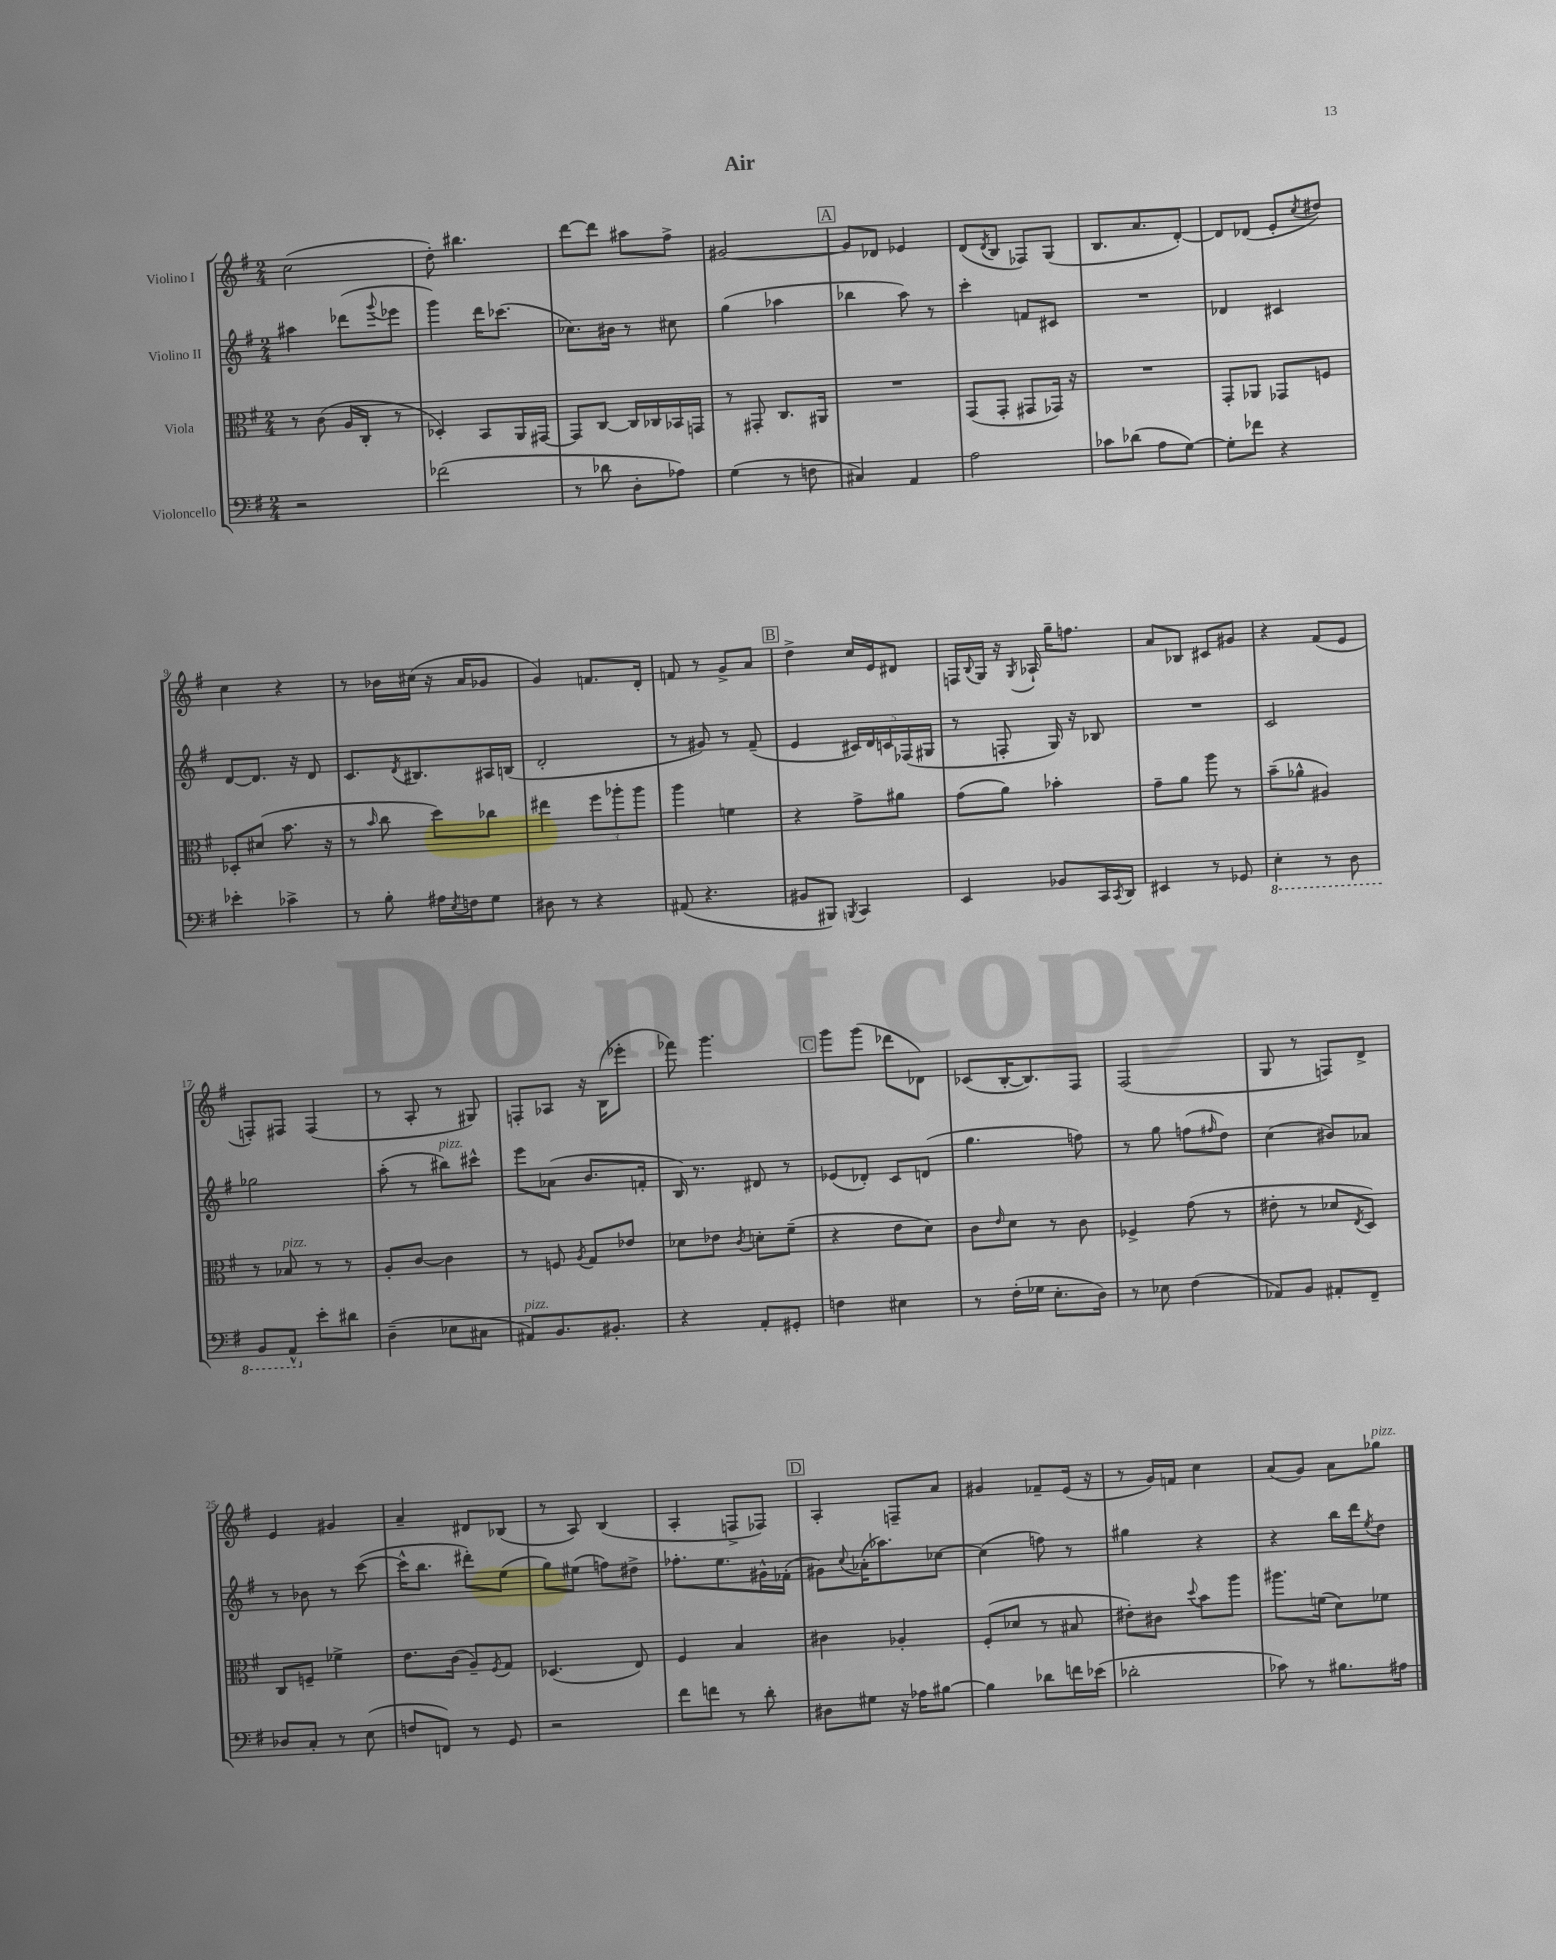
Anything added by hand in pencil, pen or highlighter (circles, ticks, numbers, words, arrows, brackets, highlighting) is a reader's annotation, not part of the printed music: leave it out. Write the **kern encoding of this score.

**kern	**kern	**kern	**kern
*staff4	*staff3	*staff2	*staff1
*clefF4	*clefC3	*clefG2	*clefG2
*k[f#]	*k[f#]	*k[f#]	*k[f#]
*M2/4	*M2/4	*M2/4	*M2/4
2r	8r	4aa#	(2cc
.	(8c	.	.
.	16A	(8ddd-	.
.	16C'	.	.
.	.	8qqggg	.
.	8r	8eee-	.
=	=	=	=
(2f-	4D-')	4ggg)	8dd')
.	.	.	4.bb#
.	8BB	16ddd	.
.	.	(8.ccc-	.
.	16AA	.	.
.	[16GG#	.	.
=	=	=	=
8r	8GG#]	8.cc-)	[8ddd
8d-	[8C	.	8ddd]
.	.	16b#	.
8D'	16C]	8r	8aa#
.	16C-	.	.
8A-)	16BB-	8cc#	8ff#^
.	16GG	.	.
=	=	=	=
(4G	8r	(4gg	[2g#
.	8GG#'	.	.
8r	8.C	4aa-	.
8F	.	.	.
.	16AA#	.	.
=	=	=	=
4C#)	2r	4bb-	8g#]
.	.	.	8d-
4AA	.	8aa)	4e-
.	.	8r	.
=	=	=	=
2A	(8GG	4ccc'	(8d
.	.	.	8qd
.	8GG'	.	8B
.	8GG#	8f	8F-)
.	16GG-)	8c#	(8G
.	16r	.	.
=	=	=	=
8c-	2r	2r	8.B
(8d-	.	.	.
.	.	.	8.a
8A	.	.	.
[8G)	.	.	[8d')
=	=	=	=
8G']	8GG'	4d-	8d]
8f-	8AA-	.	(8d-
4r	8GG-	4c#	8e'
.	.	.	8qcc
.	8F	.	8dd#)
=	=	=	=
4e-'	8D-'	[8d	4cc
.	(8d#	8.d]	.
4c-^	8.b	.	4r
.	.	16r	.
.	.	8d	.
.	16r	.	.
=	=	=	=
8r	8r	8.c	8r
.	16qqb	.	.
8B'	8cc	.	16b-
.	.	8qd	.
.	.	8.B#	(16cc#
16A#	8dd)	.	16r
8qE	.	.	.
16F	.	.	16a
8G	8cc-	16A#	8g-
.	.	(16B	.
=	=	=	=
8D#	4ee#	2d'	4g)
8r	.	.	.
4r	12ff#	.	8.f
.	12aa-'	.	.
.	12aa-	.	.
.	.	.	16d'
=	=	=	=
(8AA#	4aa	8r	8f
4.r	.	8g#)	8r
.	4f	8r	8g^
.	.	(8f#~	8a
=	=	=	=
8BB#	4r	4e	4dd^
8BBB#)	.	.	.
8qBBB	.	.	.
4CC	8g^	20c#)	16cc
.	.	20d	.
.	.	.	16e
.	.	20c	.
.	8a#	.	8d#
.	.	(20F-	.
.	.	20G#	.
=	=	=	=
4EE	(8g	8r	16F
.	.	.	8qqB
.	.	.	16G
.	8a)	8F'	16r
.	.	.	8qG
.	.	.	16A-`
8BB-	4b-'	16G)	16gg~
.	.	16r	8.ff
16CC	.	8B-	.
8qCC	.	.	.
16DD	.	.	.
=	=	=	=
4EE#	8g~	2r	8a
.	8a	.	8B-
8r	8aa	.	8c#
8GG-	8r	.	8g#
=	=	=	=
4EE'	(8b~	2c	4r
.	8a-^^	.	.
8r	4A#)	.	(8f#
8DD	.	.	8e
=	=	=	=
8BBB	8r	2gg-	8F')
8AAA^^	8B-	.	8F#
8e'	8r	.	(4F#
8d#	8r	.	.
=	=	=	=
(4D~	8A'	(8aa'	8r
.	[8c	8r	8A'
8E-	4c]	8bb#)	8r
8C#	.	8ccc#^^	8G#)
=	=	=	=
8AA#)	8r	8eee	8F'
8.BB	8F	(8a-	8A-
.	8qA	.	.
.	8G	8.b	16r
8.BB#'	.	.	(16B
.	8e-	.	8eee-'
.	.	16f'	.
=	=	=	=
4r	8d-	16B)	8fff-)
.	.	8.r	.
.	8e-	.	4.ggg
.	8qc	.	.
8AA'	8d'	8d#	.
8GG#'	(8f#~	8r	.
=	=	=	=
4F	4r	(8e-	8ggg
.	.	8d-')	(8ggg
4E#	8e	8c	8ddd-
.	8d)	(8d	8d-)
=	=	=	=
8r	8c	4.gg	(8c-
.	16qqe	.	.
(16F#'	8d	.	[16B'
16G-	.	.	8.B])
8.E'	8r	.	.
.	8c	8ff)	8F#
16D)	.	.	.
=	=	=	=
8r	4F-^	8r	(2F#
8E-	.	8gg	.
(4F#	(8g	(8ff	.
.	.	16qqff#	.
.	8r	8dd)	.
=	=	=	=
8AA-)	8e#'	(4cc	8G
8BB	8r	.	8r
8AA#'	8d-	8b#)	8F)
.	8qE	.	.
8FF#~	8D)	8a-	8d^
=	=	=	=
8D-	8C	8r	4e
8C'	8F~	8b-	.
8r	4f-^	8r	4g#
(8E	.	([8ccc	.
=	=	=	=
8F	8.e	16ccc^^]	4a~
.	.	8.bb	.
8FF)	.	.	.
.	(16c	.	.
8r	8A~)	8ddd#')	8d#
.	8qF#	.	.
8GG	8G	(8ee	(8B-
=	=	=	=
2r	(4.D-	8gg)	8r
.	.	(8ee#	8A)
.	.	8ff)	(4B
.	8E)	8dd#^	.
=	=	=	=
8f#	4F#	8.ff-'	4A'
8f	.	.	.
.	.	8.ee	.
8r	4B	.	8F^
8d'	.	16g#^^	8F-)
.	.	(16f-'	.
=	=	=	=
8D#	4c#	8g#)	4A'
.	.	8qqcc	.
8G#	.	(16a-'	.
.	.	8.aa-)	.
16r	4A-'	.	8F~
16A-	.	.	.
[8B#	.	[8cc-	8a
=	=	=	=
4B#]	(8F#'	(4cc-]	4g#
.	8d-	.	.
8d-	8r	8ff)	8f-~
16f	8B#	8r	(16e
(16e-	.	.	16r
=	=	=	=
2d-'	8e#')	4gg#	8r
.	8c#	.	16g)
.	.	.	16f
.	8qqdd	.	.
.	8b	4r	4cc
.	8aa	.	.
=	=	=	=
8c-)	8.aa#	4r	(8a
8r	.	.	8g)
.	(16f	.	.
8.B#	8d)	16bb	8a
.	.	16ddd	.
.	.	8qee	.
.	8f-	8dd	8gg-
16A#	.	.	.
==	==	==	==
*-	*-	*-	*-
